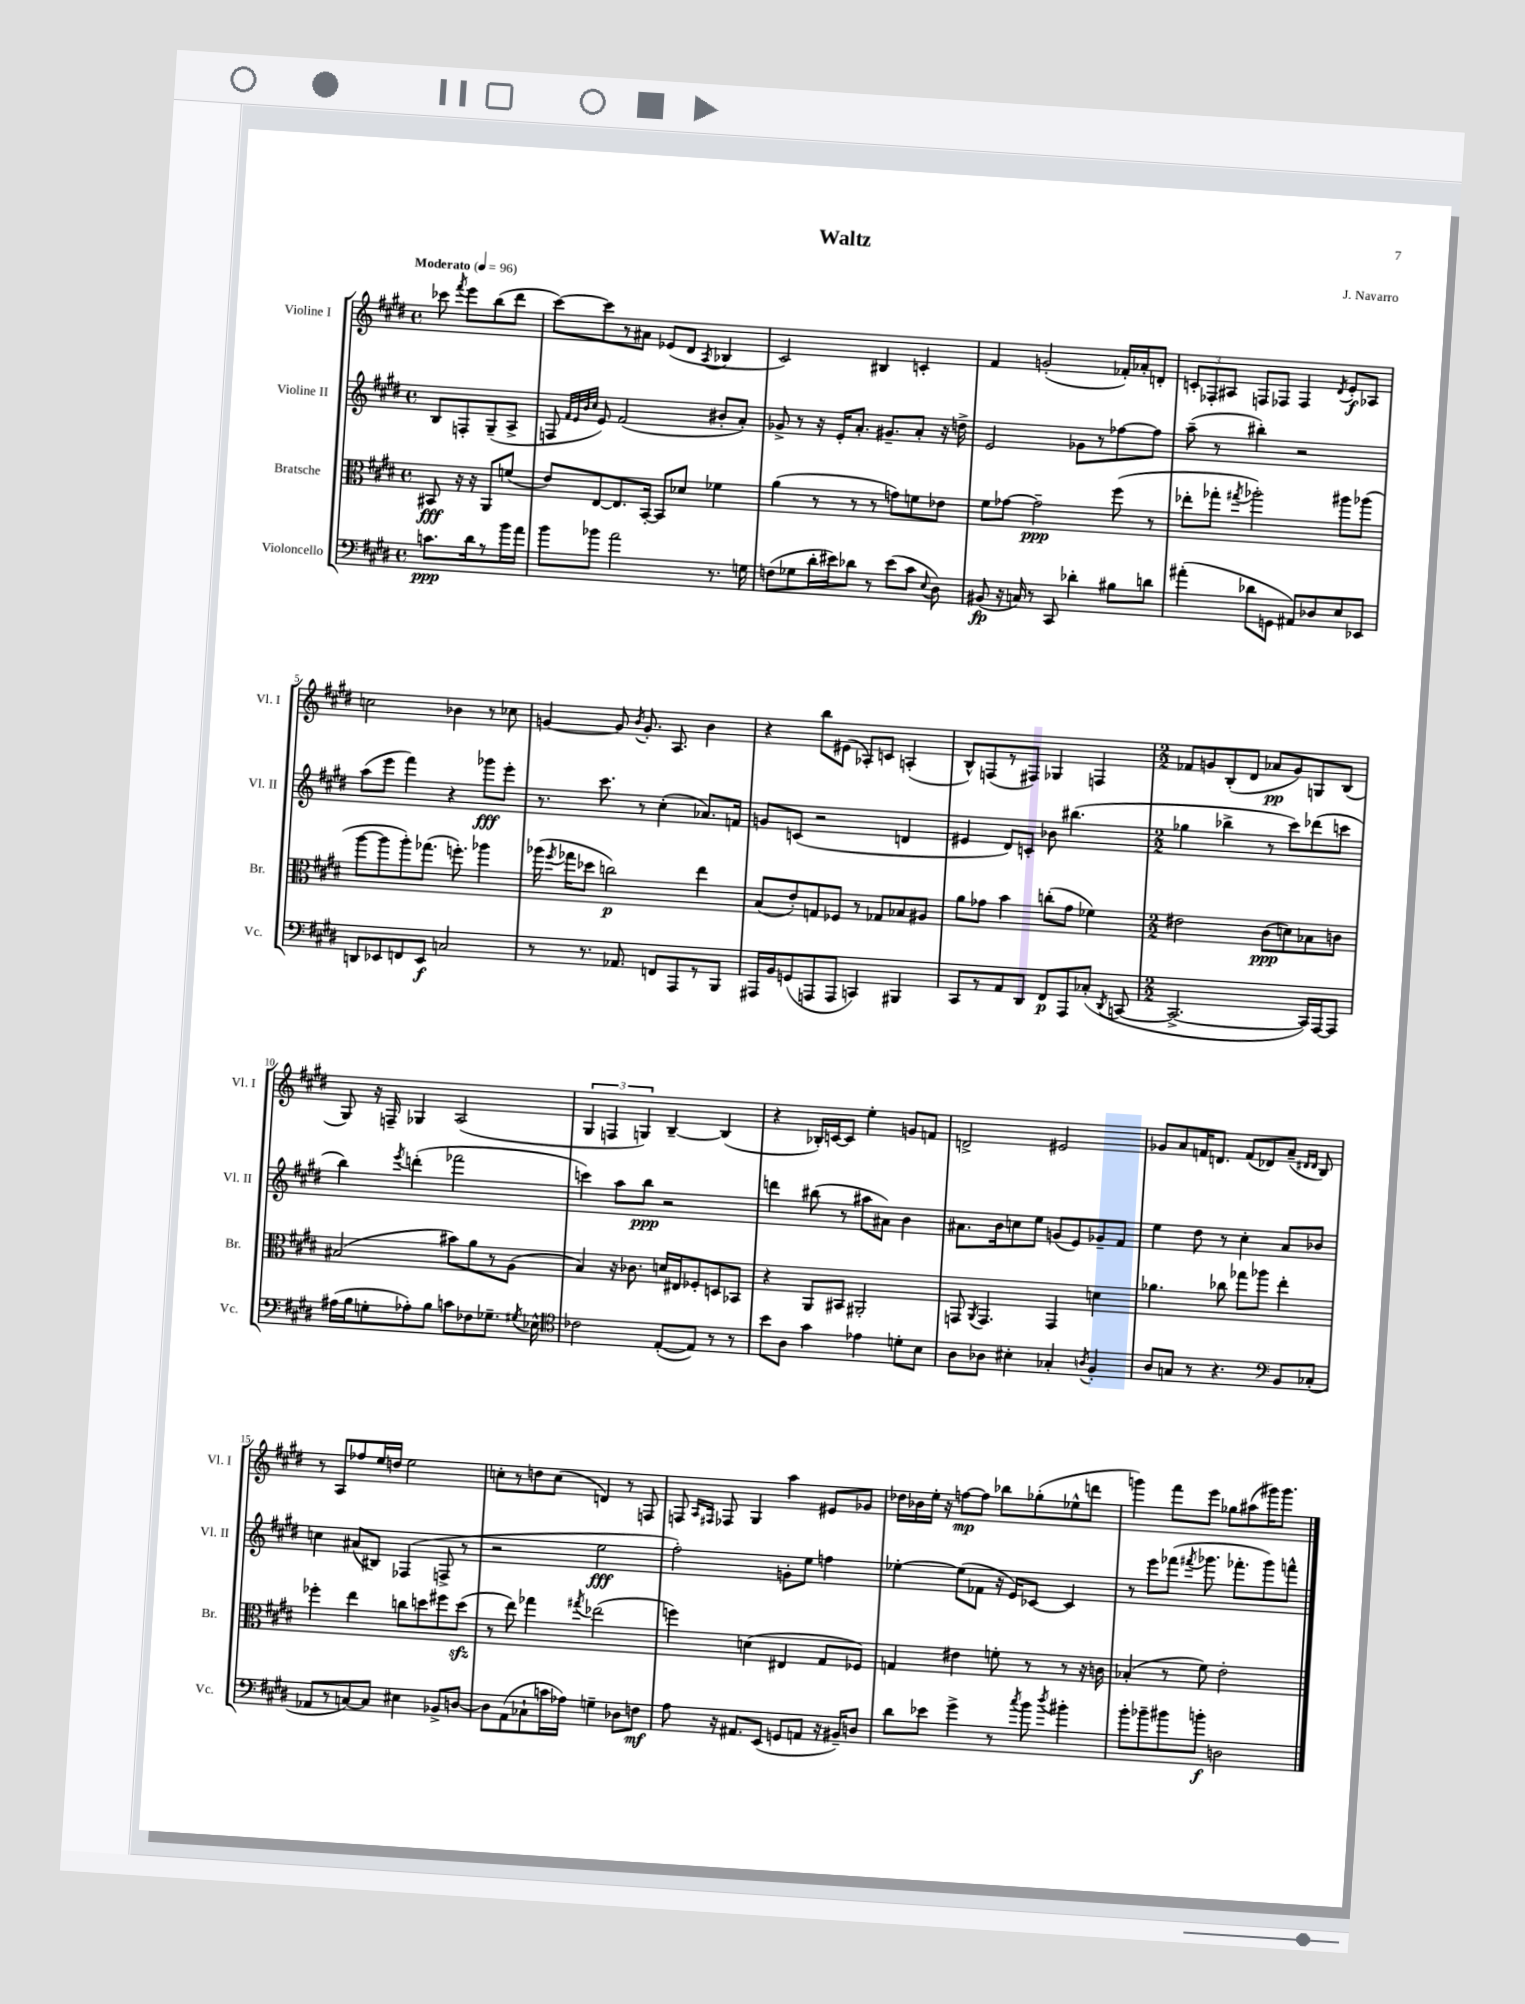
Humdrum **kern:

**kern	**kern	**kern	**kern
*staff4	*staff3	*staff2	*staff1
*clefF4	*clefC3	*clefG2	*clefG2
*k[f#c#g#d#]	*k[f#c#g#d#]	*k[f#c#g#d#]	*k[f#c#g#d#]
*M4/4	*M4/4	*M4/4	*M4/4
*met(c)	*met(c)	*met(c)	*met(c)
*MM96	*MM96	*MM96	*MM96
8.c	8BB#	8B	8ccc-
.	.	.	8qfff#
.	16r	8F'	8eee
16d#	16r	.	.
8r	8AA	(8G#~	(8bb
16b	(8f	8A^	8ddd#
16a	.	.	.
=	=	=	=
8b	8e)	8F	[8ccc#)
.	.	32qqf#	.
.	.	32qqe	.
.	.	32qqb	.
.	.	32qqcc#	.
8b-	[8E	8e)	8ccc#]
2a	8.E]	(2f#	8r
.	.	.	8a#
.	[16BB'	.	.
.	8BB]	.	(8e-
.	8d-	.	8d#
.	.	.	8qA
8.r	4f-	8b#'	4B-
.	.	8a')	.
16G	.	.	.
=	=	=	=
(8F	(4a	8g-^	2c#)
8G-	.	8r	.
16d#'	8r	16r	.
16e#)	.	16e'	.
8d-	8r	8.a'	.
8r	8r	.	4B#
.	.	8.g#~	.
(8e#	8g)	.	.
8c#	8f	8a'	4c'
8qqE	.	.	.
8D#)	8e-	16r	.
.	.	16dd^	.
=	=	=	=
(8BB#	8f#	2e	4f#
16r	[8g-	.	.
16C)	.	.	.
8r	2g-~]	.	(2g'
8CC#	.	.	.
4d-'	.	8g-	.
.	.	8r	.
8B#	(8ff#	[8ff-	16f-')
.	.	.	16a-'
8d	8r	8ff-]	8d'
=	=	=	=
(4a#'	8ee-'	(8aa~	12c'
.	.	.	12F-'
.	8gg-'	8r	.
.	.	.	12A#
.	8qgg#	.	.
8d-	2aa-')	4bb#')	8F
8GG	.	.	8F-
8AA#)	.	2r	4F-
8D-	.	.	.
.	.	.	8qd#
8E	8aa#	.	8e'
8EE-	(8aa-	.	8A-
=	=	=	=
8DD	[8aa	(8aa	2cc
8EE-	8aa]	8eee	.
8FF	8aa')	4fff#)	.
8EE-	(8.gg-	.	.
2C	.	4r	4b-
.	8.ff')	.	.
.	4aa-	8ggg-	8r
.	.	8eee'	8cc-
=	=	=	=
8r	(16aa-	8.r	[4g
.	8qff#	.	.
.	16gg-	.	.
8.r	8dd-	.	.
.	.	8.ccc#	.
.	2cc)	.	8g]
8.AA-	.	.	.
.	.	.	8qb
.	.	8r	8.g'
8FF	.	(4cc#'	.
.	.	.	8.A
8AAA	.	.	.
8r	4ee	8.a-)	4b
8BBB	.	.	.
.	.	16f	.
=	=	=	=
16AAA#	(8B	8g	4r
16BB	.	.	.
(8GG	8e')	(8c	.
8AAA	8G	2r	8bb
8AAA	8F-	.	(8e#
4CC)	8r	.	8A-')
.	8G-	.	8c
4BBB#	8B-	4d	(4A'
.	8A#	.	.
=	=	=	=
8CC#	8a	4e#	8B^^)
8r	8g-	.	(8F
8AA	4b	8d#)	8r
8DD#	.	8c'	8F#)
8FF#	(8cc'	8b-	4G-
8AAA	8g-	(4.bb#	.
(8C-'	4f-)	.	4F
8qDD#	.	.	.
[8CC	.	.	.
=	=	=	=
*M2/2	*M2/2	*M2/2	*M2/2
2.CC^_	2e#	4gg-	8f-
.	.	.	8g
.	.	4bb-^	(8B'
.	.	.	8d#
.	(8c#	8r	8a-
.	8d)	8ccc#)	8g)
16CC])	8B-	(8ddd-	8G
[16AAA	.	.	.
8AAA]	8c	8ccc	(8B
=	=	=	=
(16A#	(2B#	4bb)	8G#)
16B	.	.	.
8G'	.	.	16r
.	.	.	16F~
.	.	8qeee	.
8A-')	.	(4ddd'	4G-
8B	.	.	.
8c	8b#)	2fff-	(2A
8F-	8a	.	.
8.G-~	8r	.	.
.	(8A	.	.
8qG#	.	.	.
16E-^^	.	.	.
=	=	=	=
*clefC4	*	*	*
2c-	4B)	4ccc)	6G#
.	.	.	6F
.	16r	8aa	.
.	8.c-	.	.
.	.	.	6G)
.	.	8bb	.
([8E'	16d	2r	[4B~
.	16E#	.	.
8E])	8F-'	.	.
8r	8D	.	(4B]
8r	8BB-	.	.
=	=	=	=
8b	4r	4ddd	4r
8A	.	.	.
4g#	8AA	(8bb#	16B-')
.	.	.	[16c
.	8BB#	8r	8c]
4e-	2AA#'	8aa#	4ee'
.	.	8a#)	.
8d'	.	4b	8g
8B	.	.	8f
=	=	=	=
8A	8GG	8.a#	2d^
.	8qAA	.	.
8A-	4.GG	.	.
.	.	16b	.
4B#'	.	8cc	.
.	.	8ee	.
4G-'	4GG	(8g	2e#
.	.	8e)	.
8qA	.	.	.
4F#'	4d	8g-~	.
.	.	8f#	.
=	=	=	=
8A	4.a-	4ee	8g-
8G	.	.	8a
8r	.	8dd#	16f
.	.	.	8.d
4.r	8cc-	8r	.
.	8gg-	4cc#'	(8f
.	8aa-	.	8d-)
*clefF4	*	*	*
8BB	4ee'	8a	(8a~
.	.	.	16qqd#
.	.	.	16qqd#
(8C-'	.	8b-	8B)
=	=	=	=
8AA-	4ff-'	4cc	8r
8r	.	.	8A
[8C)	4ee	(8a#	8ff-
8C]	.	8B#)	16ee
.	.	.	16dd
4E#	8cc	(4F-	2ee
.	8dd	.	.
8BB-^	8ff#	8F^	.
[8D	(8dd	8r	.
=	=	=	=
8D]	8r	2r	8cc'
(8AA	8ee)	.	8r
8C-`	4gg-	.	8dd
16c	.	.	(8cc
16A-)	.	.	.
.	8qgg#	.	.
4G~	(2ee-	2ee	4d)
8D-	.	.	8r
8F	.	.	8F
=	=	=	=
8A	4ff)	2ff#')	8F
.	.	.	16qqA
.	.	.	16qqF#
16r	.	.	8F-
8.AA#	.	.	.
.	(4d	.	4G#
(8EE	.	.	.
8GG	4E#	8g'	4aa
8AA	.	8ee	.
16r	8G#	4ff	8e#
16BB#~)	.	.	.
8D	8F-)	.	8g-
=	=	=	=
8d#	4G	[4ee-'	16dd-
.	.	.	16b-
8e-	.	.	16ee'
.	.	.	16r
4g#^	4e#	(8ee-]	[8ff
.	.	8f-	8ff]
8r	8f'	16r	8bb-
.	.	16e)	.
8qcc#	.	.	.
8b	8r	[8c-	(8gg-'
8qdd#	.	.	.
4b#'	8r	4c-]	8ee-^^
.	16r	.	8ddd
.	16c	.	.
=	=	=	=
8b'	(4B-'	8r	4ggg)
8b-~	.	8eee	.
8b#	8r	(8fff-	8fff#
.	.	8qfff#	.
8b'	8f#)	8.ggg-	8eee
2D	2e'	.	8gg-
.	.	8.fff-'	.
.	.	.	(8aa#
.	.	8ggg-)	16ggg#)
.	.	.	8.ggg#
.	.	8fff^^	.
==	==	==	==
*-	*-	*-	*-
